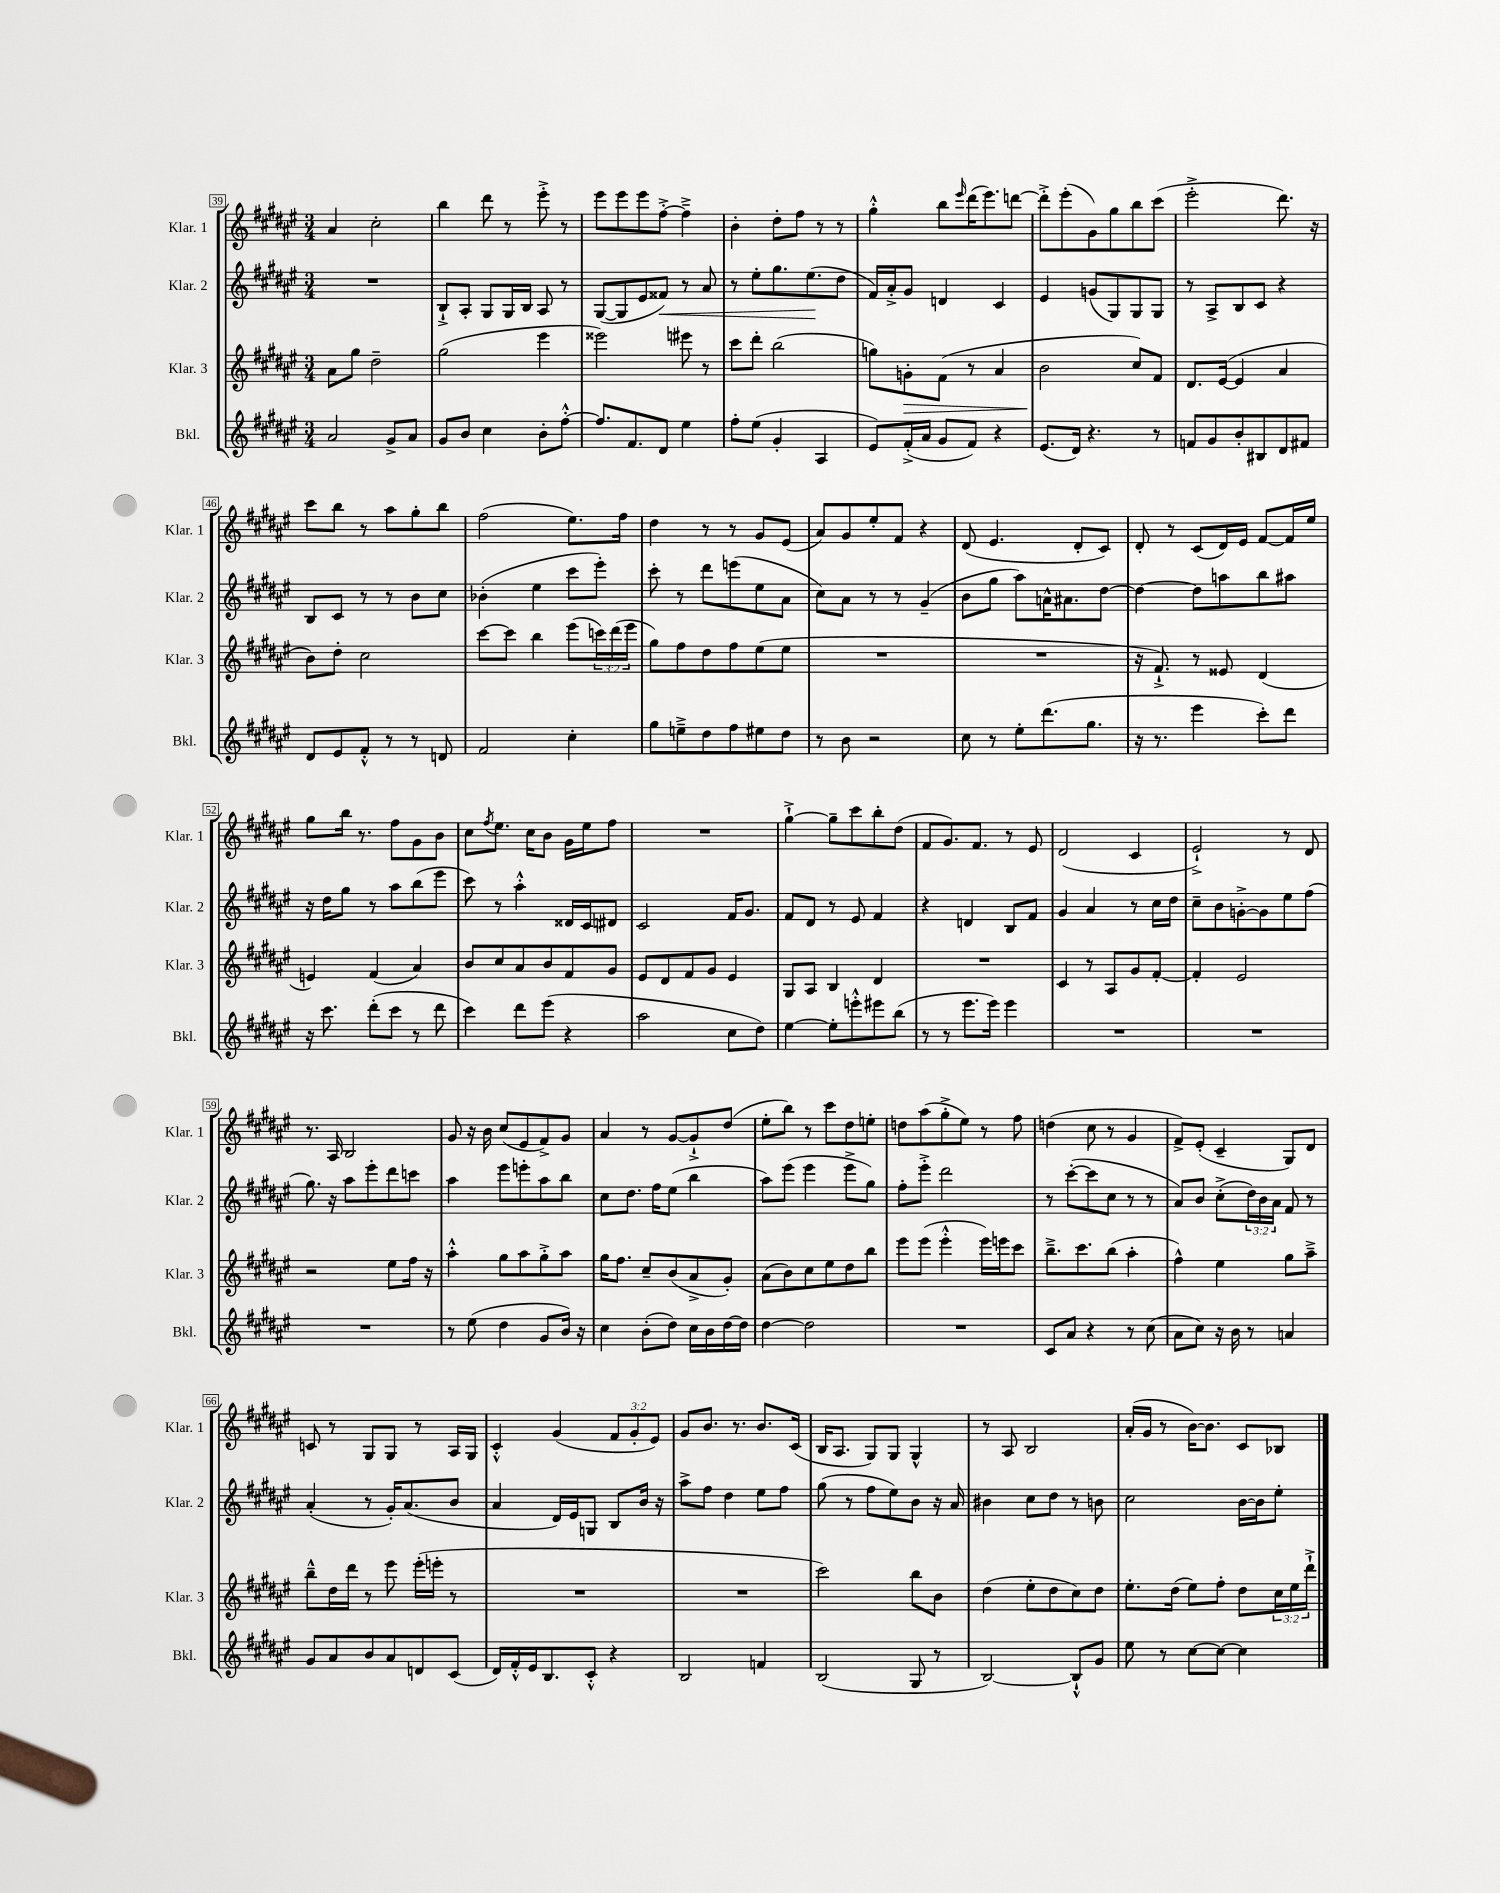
<<
\new StaffGroup <<
\new Staff = "s0" \with { instrumentName = "Klar. 1" shortInstrumentName = "Klar. 1" } {
    \clef treble \key fis \major \numericTimeSignature \time 3/4 \override Staff.TupletNumber.text = #tuplet-number::calc-fraction-text
    ais'4 cis''2-. |
    b''4 dis'''8 r8 eis'''8-.-> r8 |
    eis'''8 eis'''8 eis'''8 fis''8~-.-> fis''4---> |
    b'4-. dis''8-. fis''8 r8 r8 |
    gis''4-.-^ b''8 \grace { eis'''16 } dis'''16( eis'''8.) d'''8~ |
    d'''8-.-> eis'''8-.( gis'8) gis''8 b''8 cis'''8( |
    eis'''2-.-> dis'''8.) r16 |
    cis'''8 b''8 r8 ais''8 gis''8-. b''8 |
    fis''2( eis''8.) fis''16 |
    dis''4 r8 r8 gis'8 eis'8( |
    ais'8) gis'8 eis''8-. fis'8 r4 |
    dis'8( eis'4. dis'8-. cis'8) |
    dis'8-. r8 cis'8( dis'16) eis'16 fis'8~ fis'16 eis''16 |
    gis''8 b''16 r8. fis''8 gis'8 b'8 |
    cis''8 \acciaccatura { fis''8 } eis''8. cis''16 b'8 gis'16 eis''16 fis''8 |
    R2. |
    gis''4~-!-> gis''8-- cis'''8 b''8-. dis''8( |
    fis'8 gis'8.) fis'8. r8 eis'8 |
    dis'2( cis'4 |
    eis'2-!->) r8 dis'8 |
    r8. ais16 b2 |
    gis'8 r16 b'16 cis''8( eis'8 fis'8->) gis'8 |
    ais'4 r8 gis'8~ gis'8-!-> dis''8( |
    eis''8-. b''8) r8 cis'''8 dis''8 e''8-. |
    d''8 ais''8( gis''8-.-> eis''8) r8 fis''8 |
    d''4( cis''8 r8 gis'4 |
    fis'8->) eis'8-.( cis'4-- gis8) dis'8 |
    c'8 r8 gis8 gis8 r8 ais16 gis16 |
    cis'4-.-^ gis'4( \tuplet 3/2 { fis'8 gis'8-. eis'8) } |
    gis'8 b'8. r8. b'8. cis'16( |
    b16 ais8. gis8) gis8 gis4-^ |
    r8 ais8 b2 |
    ais'16-.( gis'16 r8 b'16~) b'8. cis'8 bes8 \bar "|." |
}
\new Staff = "s1" \with { instrumentName = "Klar. 2" shortInstrumentName = "Klar. 2" } {
    \clef treble \key fis \major \numericTimeSignature \time 3/4 \override Staff.TupletNumber.text = #tuplet-number::calc-fraction-text
    R2. |
    b8-!-> ais8-. gis8 gis16 b16 ais8 r8 |
    gis8~( gis8 eis'8 fisis'8\<) r8 ais'8 |
    r8 eis''8-. gis''8. eis''8.\!( dis''8 |
    fis'16) ais'16-.-> gis'8 d'4 cis'4 |
    eis'4 g'8( gis8) gis8 gis8 |
    r8 ais8-> b8 cis'8 r4 |
    b8 cis'8 r8 r8 b'8 cis''8 |
    bes'4-.( eis''4 cis'''8 eis'''8-.) |
    cis'''8-. r8 dis'''8 e'''8( eis''8 ais'8 |
    cis''8) ais'8 r8 r8 gis'4--( |
    b'8 gis''8 ais''8) a'16-^ ais'8. dis''8~ |
    dis''4~ dis''8 a''8 b''8 ais''8 |
    r16 dis''16 gis''8 r8 ais''8 b''8( eis'''8 |
    cis'''8) r8 ais''4-.-^ disis'16 cis'16 dis'8 |
    cis'2 fis'16 gis'8. |
    fis'8 dis'8 r8 eis'8 fis'4 |
    r4 d'4 b8 fis'8 |
    gis'4 ais'4 r8 cis''16 dis''16 |
    cis''8-- b'8 g'8~-.-> g'8 eis''8 fis''8( |
    gis''8.) r16 ais''8 eis'''8-. dis'''8 c'''8 |
    ais''4 eis'''8 e'''8-. ais''8 b''8 |
    cis''8 dis''8. fis''16 eis''8( b''4 |
    ais''8) eis'''8( eis'''4 eis'''8-> gis''8) |
    fis''8-. eis'''8-.-> dis'''2 |
    r8 cis'''8~-.( cis'''8 cis''8 r8 r8 |
    ais'8) b'8 cis''8-.->( \tuplet 3/2 { dis''16) b'16 ais'16 } fis'8 r8 |
    ais'4-.( r8 gis'16-.) ais'8.( b'8 |
    ais'4 dis'16) eis'16 g8 b8 b'16 r16 |
    ais''8-> fis''8 dis''4 eis''8 fis''8 |
    gis''8( r8 fis''8 eis''8) b'8 r16 ais'16 |
    bis'4 cis''8 dis''8 r8 b'8 |
    cis''2 b'16~ b'16 eis''8-. \bar "|." |
}
\new Staff = "s2" \with { instrumentName = "Klar. 3" shortInstrumentName = "Klar. 3" } {
    \clef treble \key fis \major \numericTimeSignature \time 3/4 \override Staff.TupletNumber.text = #tuplet-number::calc-fraction-text
    ais'8 gis''8 dis''2-- |
    gis''2( eis'''4 |
    eisis'''2) eis'''8 r8 |
    cis'''8 dis'''8-. b''2( |
    g''8) g'8-.\> fis'8( r8 ais'4 |
    b'2\! cis''8) fis'8 |
    dis'8. eis'16~( eis'4 ais'4 |
    b'8) dis''8-. cis''2 |
    cis'''8~ cis'''8 b''4 eis'''8( \tuplet 3/2 { c'''16) dis'''16( eis'''16 } |
    gis''8) fis''8 dis''8 fis''8 eis''8( eis''8 |
    R2. |
    R2. |
    r16 fis'8.-!->) r8 eisis'8 dis'4( |
    e'4) fis'4( ais'4) |
    b'8 cis''8 ais'8 b'8 fis'8 gis'8 |
    eis'8 dis'8 fis'8 gis'8 eis'4 |
    gis8 ais8 b4 dis'4 |
    R2. |
    cis'4 r8 ais8 gis'8 fis'8~-. |
    fis'4-. eis'2 |
    r2 eis''8 fis''16 r16 |
    ais''4-.-^ gis''8 ais''8 gis''8-.-> ais''8 |
    gis''16 fis''8. cis''8-- b'8( ais'8-> gis'8-.) |
    ais'8( b'8) cis''8 eis''8 dis''8 b''8 |
    eis'''8 eis'''8( eis'''4-.-^ eis'''16) e'''16 cis'''8 |
    b''8.---> cis'''8. b''8( ais''4-. |
    fis''4-^) eis''4 gis''8 ais''8---> |
    b''8---^ dis''16 dis'''16 r8 eis'''8 eis'''16-.( e'''16-. r8 |
    R2. |
    R2. |
    cis'''2) b''8 b'8 |
    dis''4( eis''8-. dis''8 cis''8) dis''8 |
    eis''8.-. dis''16( eis''8) fis''8-. dis''8 \tuplet 3/2 { cis''16 eis''16 dis'''16-!-> } \bar "|." |
}
\new Staff = "s3" \with { instrumentName = "Bkl." shortInstrumentName = "Bkl." } {
    \clef treble \key fis \major \numericTimeSignature \time 3/4
    ais'2 gis'8-> ais'8 |
    gis'8 b'8 cis''4 b'8-. fis''8~-.-^ |
    fis''8. fis'8. dis'8 eis''4 |
    fis''8-. eis''8( gis'4-. ais4 |
    eis'8) fis'16-.->( ais'16 gis'8 fis'8) r4 |
    eis'8.( dis'16) r4. r8 |
    f'8 gis'8 b'8-. bis8 dis'8 fis'8 |
    dis'8 eis'8 fis'8-.-^ r8 r8 d'8 |
    fis'2 cis''4-. |
    gis''8 e''8---> dis''8 fis''8 eis''8 dis''8 |
    r8 b'8 r2 |
    cis''8 r8 eis''8-. dis'''8.( gis''8. |
    r16 r8. eis'''4 cis'''8-.) dis'''8 |
    r16 cis'''8. dis'''8-.( cis'''8 r8 dis'''8 |
    cis'''4) dis'''8 eis'''8( r4 |
    ais''2 cis''8 dis''8) |
    eis''4~ eis''8-. e'''8-.-^ eis'''8 b''8( |
    r8 r8 eis'''8. eis'''16) eis'''4 |
    R2. |
    R2. |
    R2. |
    r8 eis''8( dis''4 gis'8 b'16) r16 |
    cis''4 b'8-.( dis''8) cis''16 b'16 dis''16~ dis''16 |
    dis''4~ dis''2 |
    R2. |
    cis'8 ais'8 r4 r8 cis''8( |
    ais'8 cis''8) r16 b'16 r8 a'4 |
    gis'8 ais'8 b'8 ais'8 d'8 cis'8( |
    dis'16) fis'16-.-^ eis'16 b8. cis'8-.-^ r4 |
    b2 f'4 |
    b2( gis8 r8 |
    b2~) b8-!-^ gis'8 |
    eis''8 r8 cis''8~ cis''8~ cis''4 \bar "|." |
}
>>
>>
\layout { \context { \Score currentBarNumber = #39 \override BarNumber.stencil = #(make-stencil-boxer 0.1 0.3 ly:text-interface::print) } }
